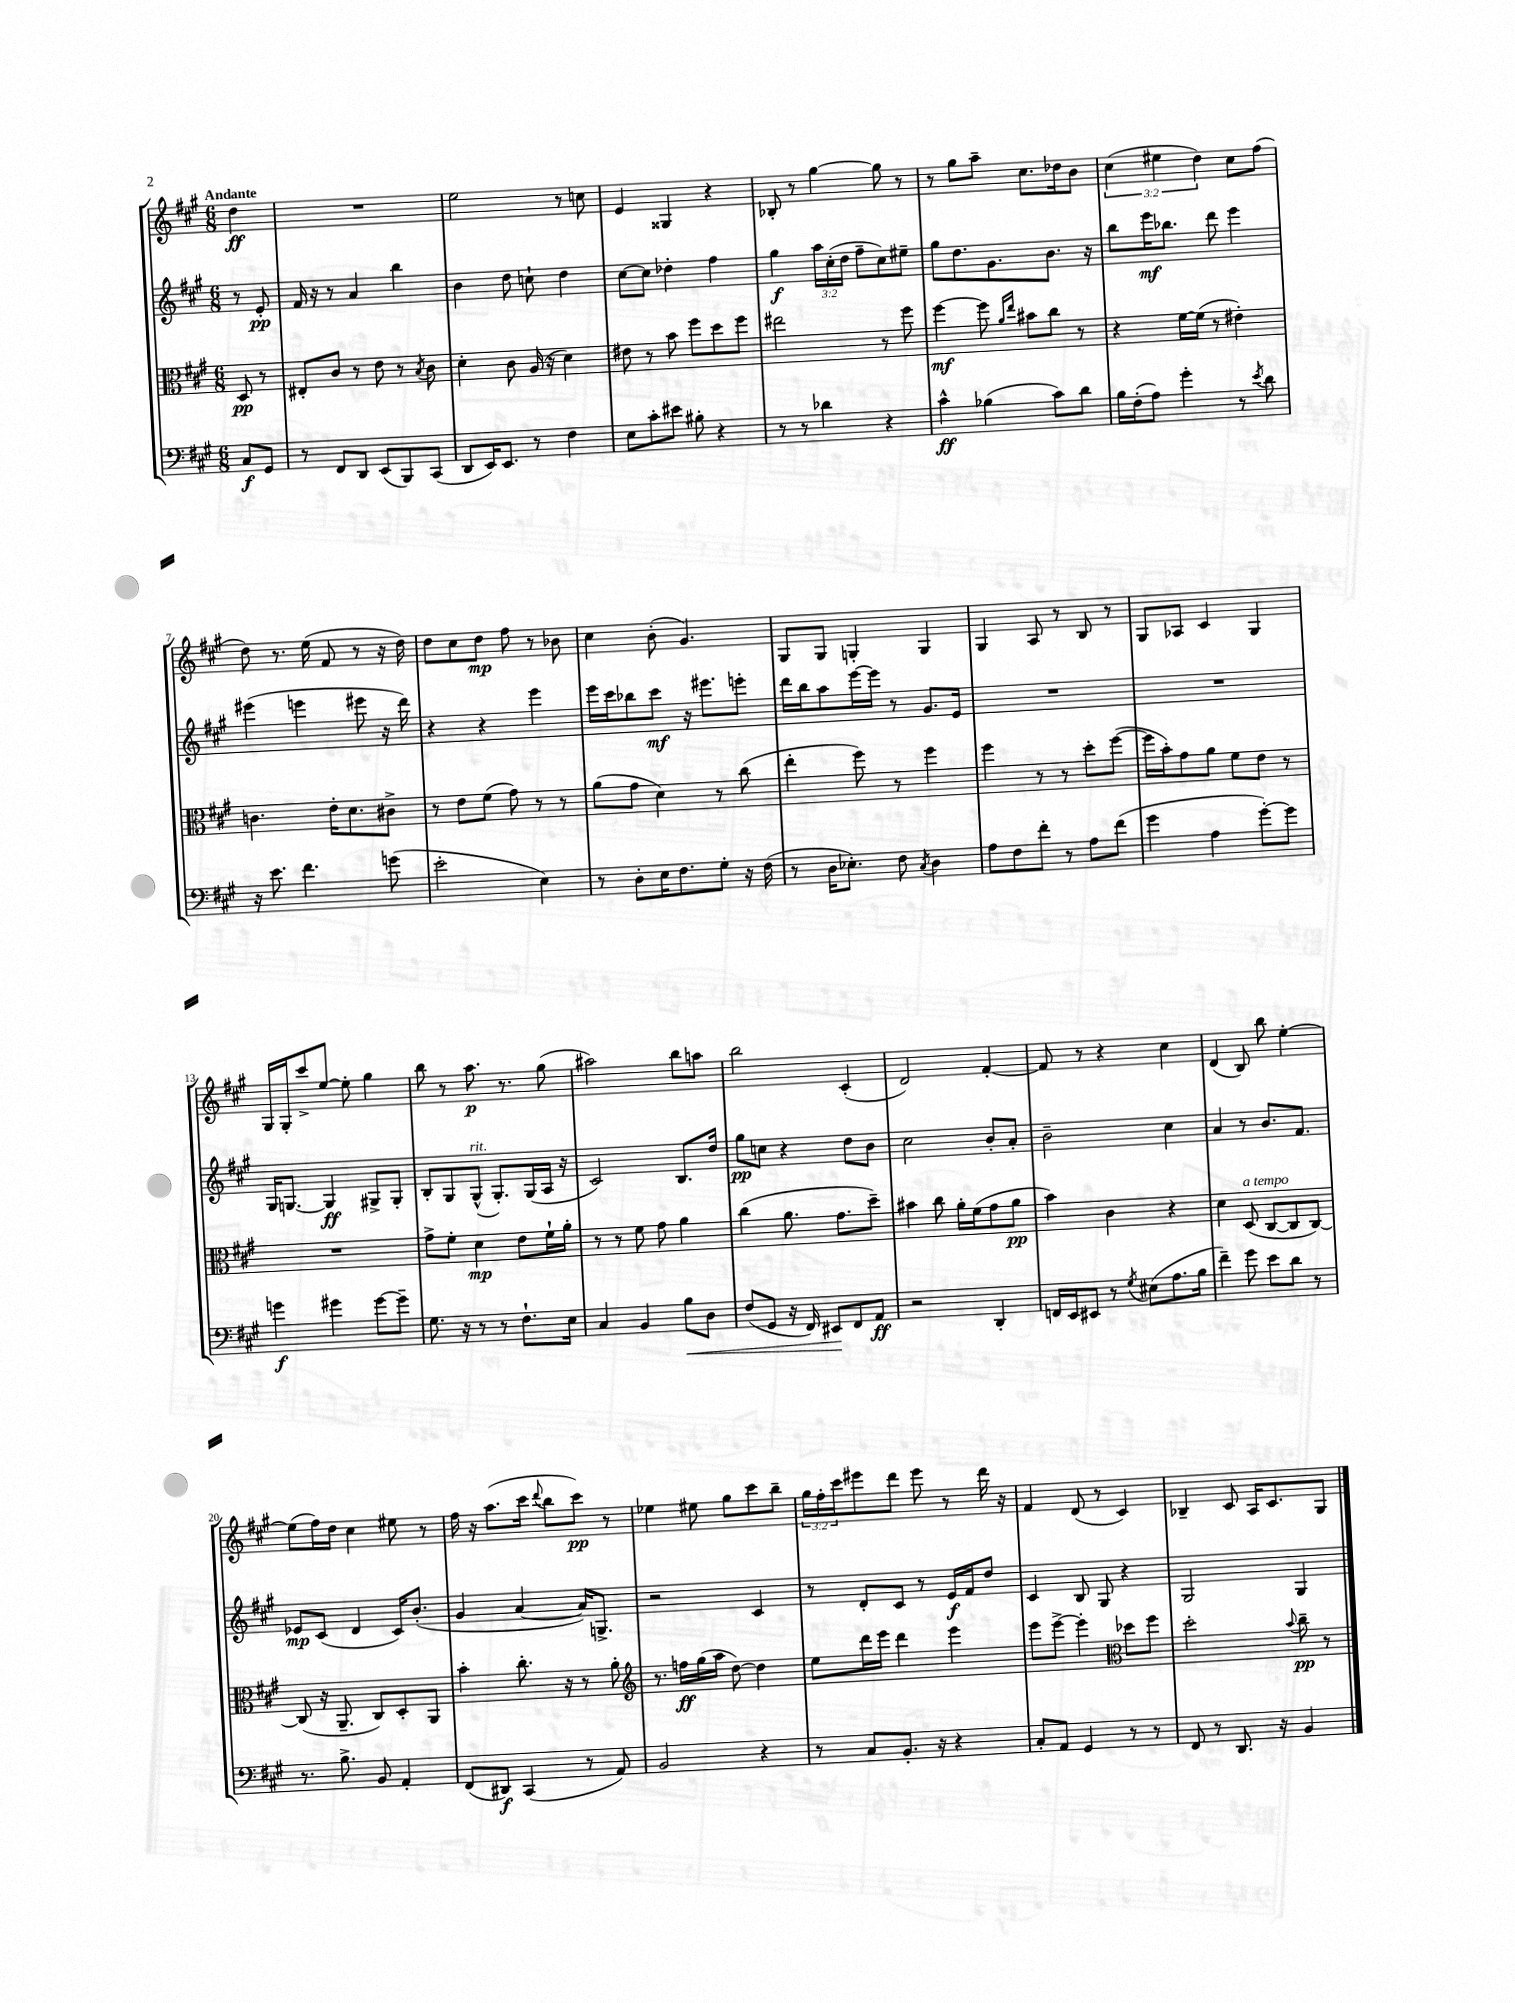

**kern	**kern	**kern	**kern
*staff4	*staff3	*staff2	*staff1
*clefF4	*clefC3	*clefG2	*clefG2
*k[f#c#g#]	*k[f#c#g#]	*k[f#c#g#]	*k[f#c#g#]
*M6/8	*M6/8	*M6/8	*M6/8
8C#	8D	8r	4dd
8GG#	8r	8e'	.
=	=	=	=
8r	8E#'	16f#	2.r
.	.	16r	.
8FF#	8c#	8r	.
8DD	8r	4a	.
(8EE	8e	.	.
8BBB)	8r	4bb	.
.	8qB	.	.
(8CC#	8c#	.	.
=	=	=	=
8DD	4d'	4b	2ee
16EE)	.	.	.
8.EE	.	.	.
.	8c#	8dd	.
8r	(16A	8cc`	.
.	16r	.	.
4F#	4d)	4dd	8r
.	.	.	8cc
=	=	=	=
8E	8e#	[8cc#	4e
8c#'	8r	8cc#]	.
8e#	8b	4dd-'	4G##
8B#'	8ff#	.	.
4r	8dd	4ff#	4r
.	8ff#	.	.
=	=	=	=
8r	2ee#	4gg#	8B-'
8r	.	.	8r
4d-	.	24aa	[4gg#
.	.	(24cc#'	.
.	.	24dd	.
.	.	8ff#~	.
4r	8r	8cc#)	8gg#]
.	8ff#	8ee#~	8r
=	=	=	=
4c#^^	[4ff#	8gg#	8r
.	.	8.dd	8gg#
(4B-	8ff#]	.	8aa~
.	.	8.g#	.
.	16qqa	.	.
.	16qqee	.	.
.	8b#	.	8.cc#
8c#)	8cc#	8.b	.
.	.	.	16dd-
8d	8r	.	8b
.	.	16r	.
=	=	=	=
16B	4r	8bb	(6cc#
(16F#'	.	.	.
8A)	.	16eee	.
.	.	.	6ee#
.	.	8.bb-	.
4g#'	[16f#	.	.
.	(16f#]	.	.
.	.	.	6dd)
.	8r	8ddd	.
8r	4e#')	4eee	8cc#
8qe	.	.	.
8d	.	.	(8ff#
=	=	=	=
16r	4.c	(4eee#	8dd)
8.e	.	.	.
.	.	.	8.r
4.f#	.	4eee	.
.	.	.	(16ee
.	16e'	.	8f#
.	8.d	.	.
.	.	8eee#	8r
(8g	8c#^	16r	16r
.	.	16ddd)	16dd)
=	=	=	=
2e'	8r	4r	8dd
.	8e	.	8cc#
.	(8f#	4r	8dd
.	8g#)	.	8ff#
4E)	8r	4eee	8r
.	8r	.	8b-
=	=	=	=
8r	(8a	16eee	4cc#
.	.	16ccc#	.
8D'	8g#	8bb-	.
16E	4d)	8ccc#	(8b'
8.F#	.	.	.
.	.	16r	4.g#)
.	.	8.eee#	.
8G#'	8r	.	.
16r	(8cc#	8eee'	.
(16F#	.	.	.
=	=	=	=
8r	4ee'	16ddd	8G#
.	.	16bb	.
16D	.	8aa	8G#
8.E-')	.	.	.
.	8ff#)	[16eee	4G'
.	.	16eee]	.
8F#	8r	8r	.
8qC#	.	.	.
4D	4ff#	8.g#	4G
.	.	16e	.
=	=	=	=
8A	4ff#	2.r	4G#
8F#	.	.	.
8f#'	8r	.	8A
8r	8r	.	8r
8A	8dd'	.	8B
(8f#	([8ff#	.	8r
=	=	=	=
4g#	16ff#]	2.r	8G#
.	16b')	.	.
.	8g#	.	8A-
4A	8a	.	4c#
.	8f#	.	.
[8g#')	8e	.	4G#
8g#]	8r	.	.
=	=	=	=
4g	2.r	16G#	16G#
.	.	[8.G	16G#'
.	.	.	8ccc#^
4g#	.	4G]	[8ee
.	.	.	8ee']
[8g#	.	8G#^	4gg#
8g#~]	.	8G#'	.
=	=	=	=
8.G#	8g#^	8B'	8bb
.	8f#'	8G#	8r
16r	.	.	.
8r	4d	(8G#^^	8.aa
8r	.	8.G#')	.
.	.	.	8.r
8.F#`	8e	.	.
.	.	(16G#	.
.	16f#`	16A	(8gg#
16E	16a'	16r	.
=	=	=	=
4C#	8r	2c#)	2aa#)
.	8r	.	.
4BB	8f#	.	.
.	8g#	.	.
8B	4a	8.B	8bb
8D	.	.	8aa
.	.	16dd	.
=	=	=	=
(8F#	(4cc#	8gg#	2bb
8GG#	.	8cc	.
16r	8.a	4r	.
16FF#)	.	.	.
8EE#	.	.	.
.	8.g#	.	.
8FF#	.	8dd	(4c#'
8AA	8dd~)	8b	.
=	=	=	=
2r	4b#	2cc#	2d)
.	8cc#	.	.
.	16a'	.	.
.	(16f#	.	.
4DD'	8g#	8b'	[4f#'
.	8a	8a'	.
=	=	=	=
16FF	4b)	2b~	8f#]
16EE	.	.	.
8EE#	.	.	8r
8r	4c#	.	4r
8qG#	.	.	.
(8E#	.	.	.
8.A	4r	4cc#	4cc#
16B	.	.	.
=	=	=	=
4f#~)	4d	4a	(4d
8g#	(8D	8r	8B)
8e	[8C#	8.b	8bb
8d	8C#]	.	[4ee'
.	.	8.f#	.
8r	[8C#)	.	.
=	=	=	=
8.r	(8C#]	8e-	(8ee]
.	16r	(8c#	16ff#)
8.B^	8.AA~	.	16dd
.	.	4d	4cc#
8BB	8C#)	.	.
4AA'	8D'	16c#)	8ee#
.	.	(8.b'	.
.	8AA	.	8r
=	=	=	=
(8FF#	4b'	4g#	16ff#
.	.	.	16r
8DD#)	.	.	(8.aa
(4CC#	8.cc#'	[4a	.
.	.	.	16ccc#
.	.	.	8qqddd
.	.	.	8bb
.	16r	.	.
8r	8r	16a])	8ccc#)
.	.	8.G^	.
8AA)	8a'	.	8r
=	=	=	=
*	*clefG2	*	*
2BB	8.r	2r	4ee-
.	16ff	.	.
.	(16gg#	.	8ee#
.	16aa	.	.
.	[8dd)	.	8gg#
4r	4dd]	4c#	8ccc#
.	.	.	8bb~
=	=	=	=
8r	8ee	8r	24gg#
.	.	.	24ff#'
.	.	.	24ccc#
8C#	16ddd	8d'	8eee#
.	16eee	.	.
8.BB'	4ddd	8c#	8ddd
.	.	8r	8eee#
16r	.	.	.
4r	4eee	16e	8r
.	.	16f#	.
.	.	8dd	16ddd
.	.	.	16r
=	=	=	=
8C#'	8eee	4c#	4f#
8AA	[8eee^	.	.
4GG#	4eee']	8B	(8d
.	.	8G#	8r
*	*clefC3	*	*
8r	8dd-	4r	4c#)
8r	8ff#	.	.
=	=	=	=
8FF#	2dd'	2G#	4B-~
8r	.	.	.
8.DD	.	.	8c#
.	.	.	16A
16r	.	.	8.c#
.	8qqb	.	.
4BB	8cc#~	4G#	.
.	8r	.	8G#
==	==	==	==
*-	*-	*-	*-
